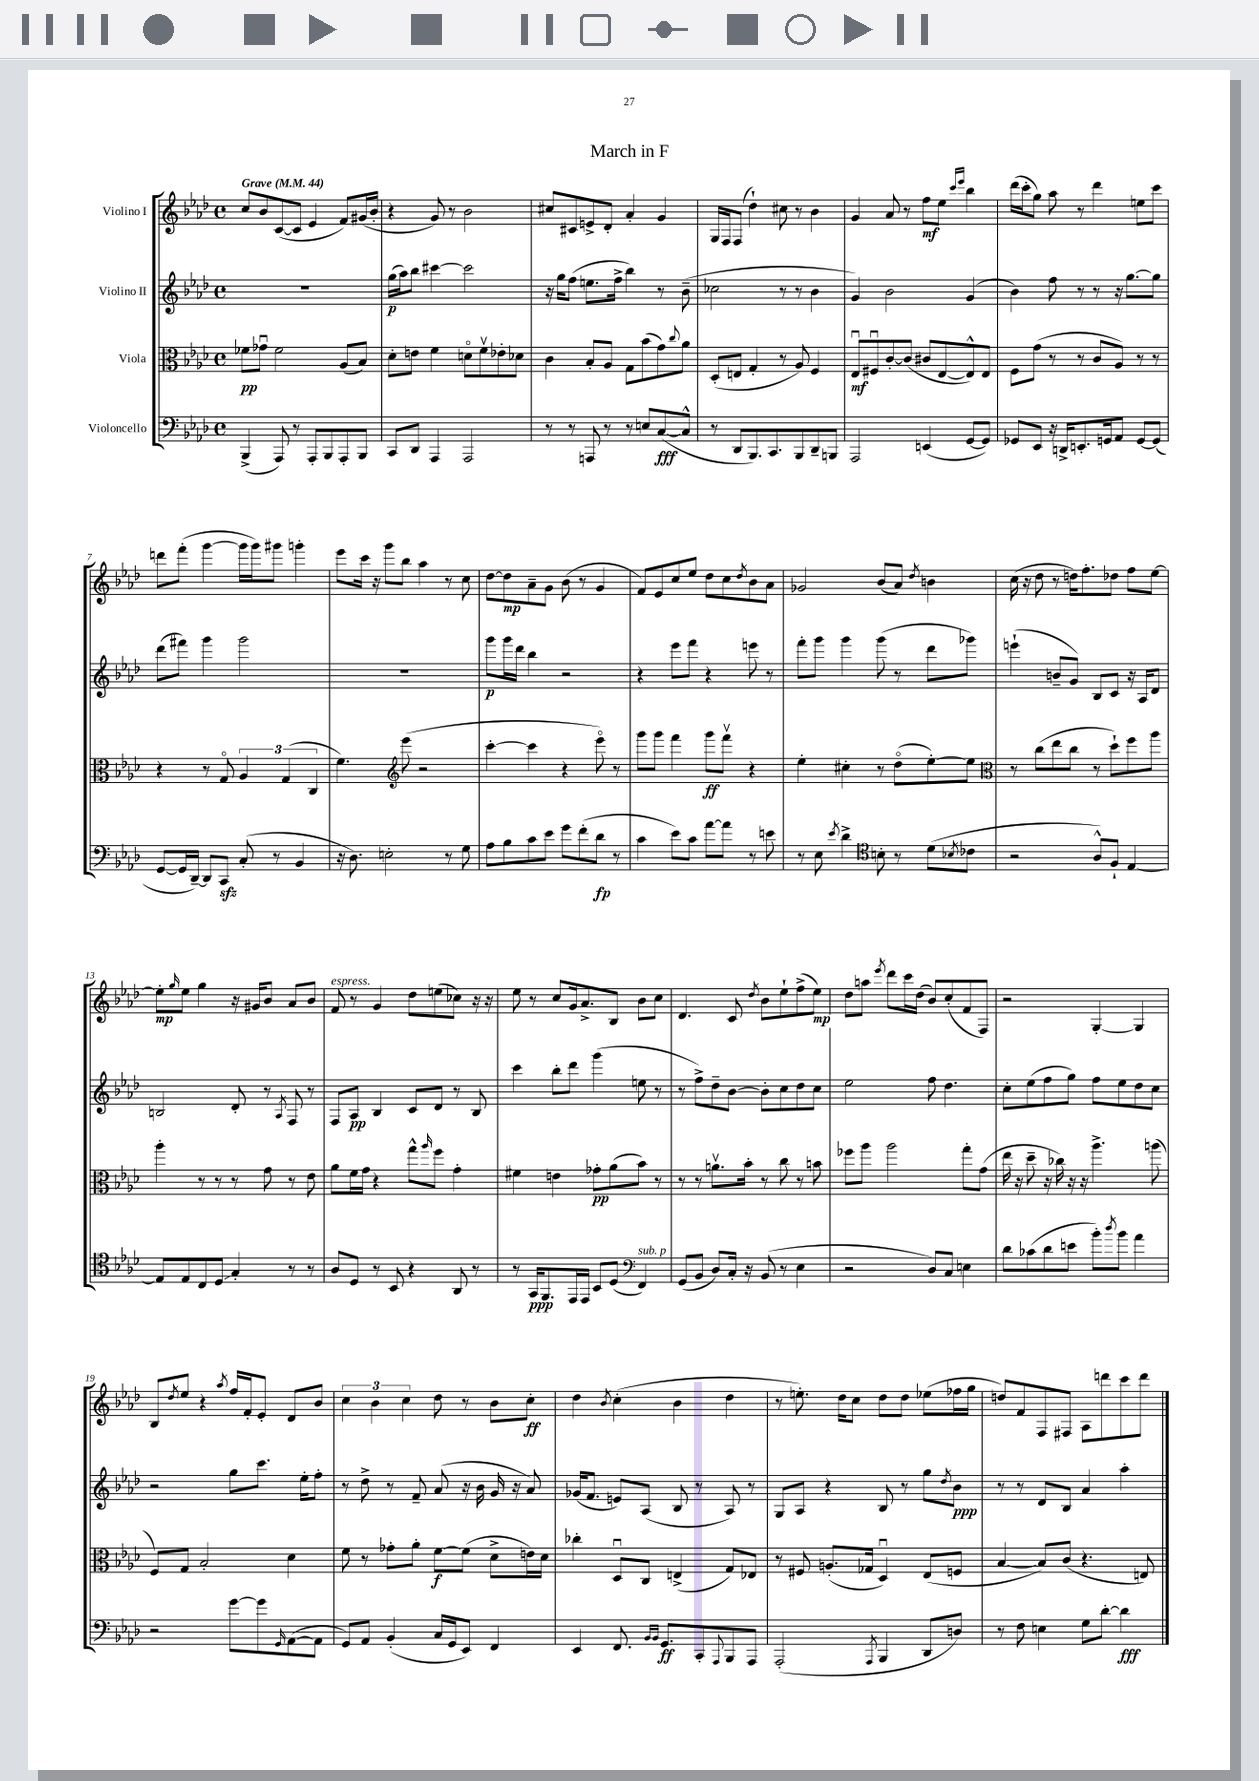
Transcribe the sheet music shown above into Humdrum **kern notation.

**kern	**kern	**kern	**kern
*staff4	*staff3	*staff2	*staff1
*clefF4	*clefC3	*clefG2	*clefG2
*k[b-e-a-d-]	*k[b-e-a-d-]	*k[b-e-a-d-]	*k[b-e-a-d-]
*M4/4	*M4/4	*M4/4	*M4/4
*met(c)	*met(c)	*met(c)	*met(c)
*MM44	*MM44	*MM44	*MM44
(4BBB-^/	8f-\L	1r	8cc/L
.	8g-u\J	.	8b-/
8AAA-/)	2f-\	.	([8c/
8r	.	.	8c/]J
8AAA-'/L	.	.	4e-/
8BBB-/	.	.	.
8AAA-'/	(8A-/L	.	8f/L)
8BBB-/J	8B-/J)	.	(16g#/L
.	.	.	16b-'/JJ
=	=	=	=
8CC/L	8d-'\L	(16gg\LL	4r
.	.	16aa-\J)	.
8DD-/J	8e\J	8bb-\J	.
4AAA-/	4f\	[4ccc#\	8g/)
.	.	.	8r
2AAA-/	8do\L	2ccc#\]	2b-\
.	8fv\	.	.
.	8e-'\	.	.
.	8d-\J	.	.
=	=	=	=
8r	4c\	16r	8cc#/L
.	.	16gg\LK	.
8r	.	(8ff\J	8c#/
8AAA/	8B-'/L	8.ee\L	8e^/
8r	8A-/J	.	8d-'/J
.	.	16ff^\Jk	.
8r	8G\L	4bb-\)	4a-'/
8E/L	(8b-\	.	.
([8C/	8g\)	8r	4g/
.	8qqcc/	.	.
8C^^/]J	8a-\J	(8b-~\	.
=	=	=	=
8r	(8D-'/L	2cc-\	16G/LL
.	.	.	16F/J
8DD-/L	8E/J	.	(8F/J
8.BBB-/)	4G'/	.	4dd-`\)
8.CC/	.	.	.
.	8r	8r	8cc#\
8BBB-/	8A-/)	8r	8r
8DD-~/	4F/	4b-\	4b-\
8BBB/J	.	.	.
=	=	=	=
2AAA-/	8E-u/L	4g/)	4g/
.	8F#u/	.	.
.	[8c'/	2b-\	8a-/
.	(8c/]J	.	8r
(4EE/	8c#/L	.	8ff\L
.	[8E-/	.	8ee-\J
.	.	.	16qqccc/LL
.	.	.	16qqeee-/JJ
[8GG/L	8E-^^/])	(4g/	4bb-\
8GG/]J)	8E-/J	.	.
=	=	=	=
8GG-/L	8F\L	4b-\)	(16ddd-\LL
.	.	.	16ccc'\J
8EE-/J	(8g\J	.	8gg\J)
16r	8r	8ff\	8aa-\
16DD^/LK	.	.	.
8.EE'/	8r	8r	8r
.	8c/L	8r	4ddd-\
16GG/k	.	.	.
8AA-/J	8A-/J)	16r	.
.	.	[8.gg\L	.
[8GG/L	8r	.	8ee\L
(8GG/]J	8r	8gg\]J	8ccc\J
=	=	=	=
[8GG/L	4r	(8ddd-\L	8ddd\L
16GG/]L	.	8fff#\J)	(8fff'\J
[16DD-~/JJ)	.	.	.
8DD-/]L	8r	4ggg\	[4ggg\
8CC/J	8Go/	.	.
(8C'/	6A-/	2ggg\	16ggg\]LL
.	.	.	16ggg\J)
8r	.	.	8ggg#\J
.	(6G/	.	.
4BB-/	.	.	4ggg'\
.	6C/	.	.
=	=	=	=
16r	4.f\)	1r	8eee-\L
8.D-\)	.	.	.
.	.	.	16ccc\Jk
.	.	.	16r
2E'\	.	.	8ggg\L
*	*clefG2	*	*
.	(8eee-\	.	8bb-\J
.	2r	.	4aa-\
8r	.	.	8r
8G\	.	.	8cc\
=	=	=	=
8A-\L	[4ccc'\	8ggg\L	[8dd-\L
8B-\	.	16ggg\L	8dd-\]
.	.	16ddd-\JJ	.
8c\	4ccc\]	4bb-\	8a-~\
8e-\J	.	.	8g\J
8g\L	4r	2r	(8b-\
(8f'\	.	.	8r
8d-\J	8eee-o\)	.	4g/
8r	8r	.	.
=	=	=	=
4c\	8ggg\L	4r	8f/L)
.	8ggg\J	.	8e-/
8e-\L)	4fff\	8eee-\L	8cc/
8c\J	.	8fff\J	8ee-/J
[8a-\L	8ggg\L	4r	8dd-\L
8a-\]J	8fffv\J	.	8cc\
.	.	.	8qdd-/
8r	4r	8eee\	8b-\
8e\	.	8r	8a-\J
=	=	=	=
8r	4ee-'\	8fff'\L	2g-/
8E-\	.	8ggg\J	.
8qe-/	.	.	.
4d-^\	4cc#'\	4ggg\	.
*clefC4	*	*	*
8B'\	8r	(8ggg\	(8b-/L
8r	(8dd-o\L	8r	8a-/J)
.	.	.	8qdd-/
(8d-\L	[8ee-'\)	8ddd-\L	4b\
8qB-/	.	.	.
8c-\J	8ee-\]J	8ggg-\J)	.
=	=	=	=
*	*clefC3	*	*
2r	8r	(4eee`\	(16cc\
.	.	.	16r
.	(8cc\L	.	8dd-\
.	8ee-\	8b~/L	8r
.	8cc\J	8g/J)	16dd\LK)
.	.	.	8.ff'\
8A-^^/L)	8r	8B-/L	.
8F`/J	8dd-`\L)	8c/J	8dd-\J
[4E-/	8ff\	16r	8ff\L
.	.	16A-/LK	.
.	8aa-\J	8d-/J	[8ee-\J
=	=	=	=
8E-/]L	4aa-'\	2B/	8ee-'\]L
.	.	.	16qqgg/
8E-/	.	.	8ee-\J
8C/	8r	.	4gg\
8D-/J	8r	.	.
4G'/	8r	8d-'/	16r
.	.	.	16g#/LK
.	8g\	8r	8b-/J
.	.	8qA-/	.
8r	8r	8F/	8a-/L
8r	8e-\	8r	8b-/J
=	=	=	=
8A-/L	8a-\L	8F/L	8f/
8D-/J	16f\L	8A-/J	8r
.	16g\JJ	.	.
8r	4r	4B-/	4g/
8BB-/	.	.	.
4r	8gg^^\L	8c/L	8dd-\L
.	16qqaa-/	.	.
.	8ff\J	8d-/J	(8ee\
8AA-/	4g'\	8r	8cc-\J)
8r	.	8B-/	16r
.	.	.	16r
=	=	=	=
8r	4f#\	4ccc\	8ee-\
16GG/LK	.	.	8r
8.FF/	.	.	.
.	4e\	8bb-'\L	8cc/L
16EE-/L	.	8ddd-\J	16g/k
16EE-/JJ	.	.	8.a-^/
8BB-/L	8g-'\L	(4ggg\	.
(8D-/J	(8a-\	.	8B-/J
*clefF4	*	*	*
4FF/)	8b-\J)	8ee\	8b-\L
.	8r	8r	8cc\J
=	=	=	=
(8GG/L	8r	8r	4.d-/
8BB-/J	8r	8ff^\L)	.
8D-/L)	8.av\L	8dd-~\	.
16C'/Jk	.	[8b-\J	8c/
16r	16b-'\Jk	.	.
.	.	.	8qdd-/
(8BB-/	8r	8b-'\]L	8b-\L
8r	8cc\	8cc\	8ee-`\
4E-\	8r	8dd-\	(8ff^\
.	8b\	8cc\J	8ee-\J)
=	=	=	=
2r	8ff-\L	2ee-\	8dd-\L
.	8aa-\J	.	8aa\J
.	.	.	8qeee-/
.	2aa-\	.	8ddd-\L
.	.	.	16ccc\L
.	.	.	(16dd-\JJ
8D-/L)	.	8ff\	8b-/L)
8C/J	.	4.dd-\	(8cc'/
4E\	8gg'\L	.	8f/
.	(8g\J	.	8F/J)
=	=	=	=
8d-\L	16ee-\	8cc'\L	2r
.	16r	.	.
(8c-\	8dd-~\	(8ee-\	.
8d-\	16r	8ff\	.
.	16cc-\)	.	.
8e\J	16r	8gg\J)	.
.	16r	.	.
8b-'\L)	4.aa-^\	8ff\L	[4G'/
8qdd-/	.	.	.
8b-\J	.	8ee-\	.
4a-\	.	8dd-\	4G/]
.	(8aa\	8cc\J	.
=	=	=	=
2r	8F/L)	2r	8B-/L
.	.	.	8qdd-/
.	8G/J	.	8ee-/J
.	2B-'/	.	4r
.	.	.	8qaa-/
[8g\L	.	8gg\L	16ff/LL
.	.	.	16f'/J
8g\]	.	8.ccc\J	8e-'/J
16qqGG/	.	.	.
([8AA-\	4d-\	.	8d-/L
.	.	16ee-'\LK	.
8AA-\]J	.	8ff'\J	8b-/J
=	=	=	=
8GG/L)	8f\	8r	6cc\
8AA-/J	8r	8dd-^\	.
.	.	.	6b-\
(4BB-'/	8g-'\L	8r	.
.	.	.	6cc\
.	8a-'\J	8f~/	.
16C/LL	[8f\L	(8a-/	8dd-\
16GG/J	.	.	.
8EE-/J)	(8f\]J	16r	8r
.	.	16b-\	.
4FF/	8d-^\L	16g/	8b-\L
.	.	16r	.
.	16e\L)	8a-/)	8cc'\J
.	16d-\JJ	.	.
=	=	=	=
4EE-/	4cc-'\	(16g-/LK	4dd-\
.	.	8.f/J	.
.	.	.	8qb-/
8.FF/	8D-u/L	8e/L)	(4cc'\
.	8C/J	(8A-/J	.
16qqBB-/LL	.	.	.
16qqBB-/JJ	.	.	.
8.GG/L	.	.	.
.	(4E^/	8B-/	4b-\
8CC'/	.	8r	.
8qqAAA-/	.	.	.
8BBB-/	8G/L)	8A-/)	4dd-\
8AAA-/J	8E-/J	8r	.
=	=	=	=
(2AAA-'/	8r	8G/L	8r
.	8F#/	8A-/J	8.ee'\)
.	(8.A'/L	4r	.
.	.	.	16dd-\LK
.	.	.	8cc\J
.	16G-/Jk	.	.
8qAAA-/	.	.	.
4BBB-/	4D-u/)	8B-/	8dd-\L
.	.	8r	8dd-\J
8DD-/L	(8E-/L	8gg\L	(8ee-\L
.	.	8qdd-/	.
8D/J)	8F/J	8b-\J	16ff-\L
.	.	.	16gg\JJ
=	=	=	=
8r	[4B-/	8r	8dd/L)
8F\	.	8r	8f/
4E\	8B-/]L)	8d-/L	8F/
.	(8c/J	8B-/J	8F#/J
8G\L	4.r	4a-/	8A-\L
[8d-'\J	.	.	8ddd\
4d-\]	.	4aa-'\	8ccc\
.	8E/)	.	8ddd\J
==	==	==	==
*-	*-	*-	*-
